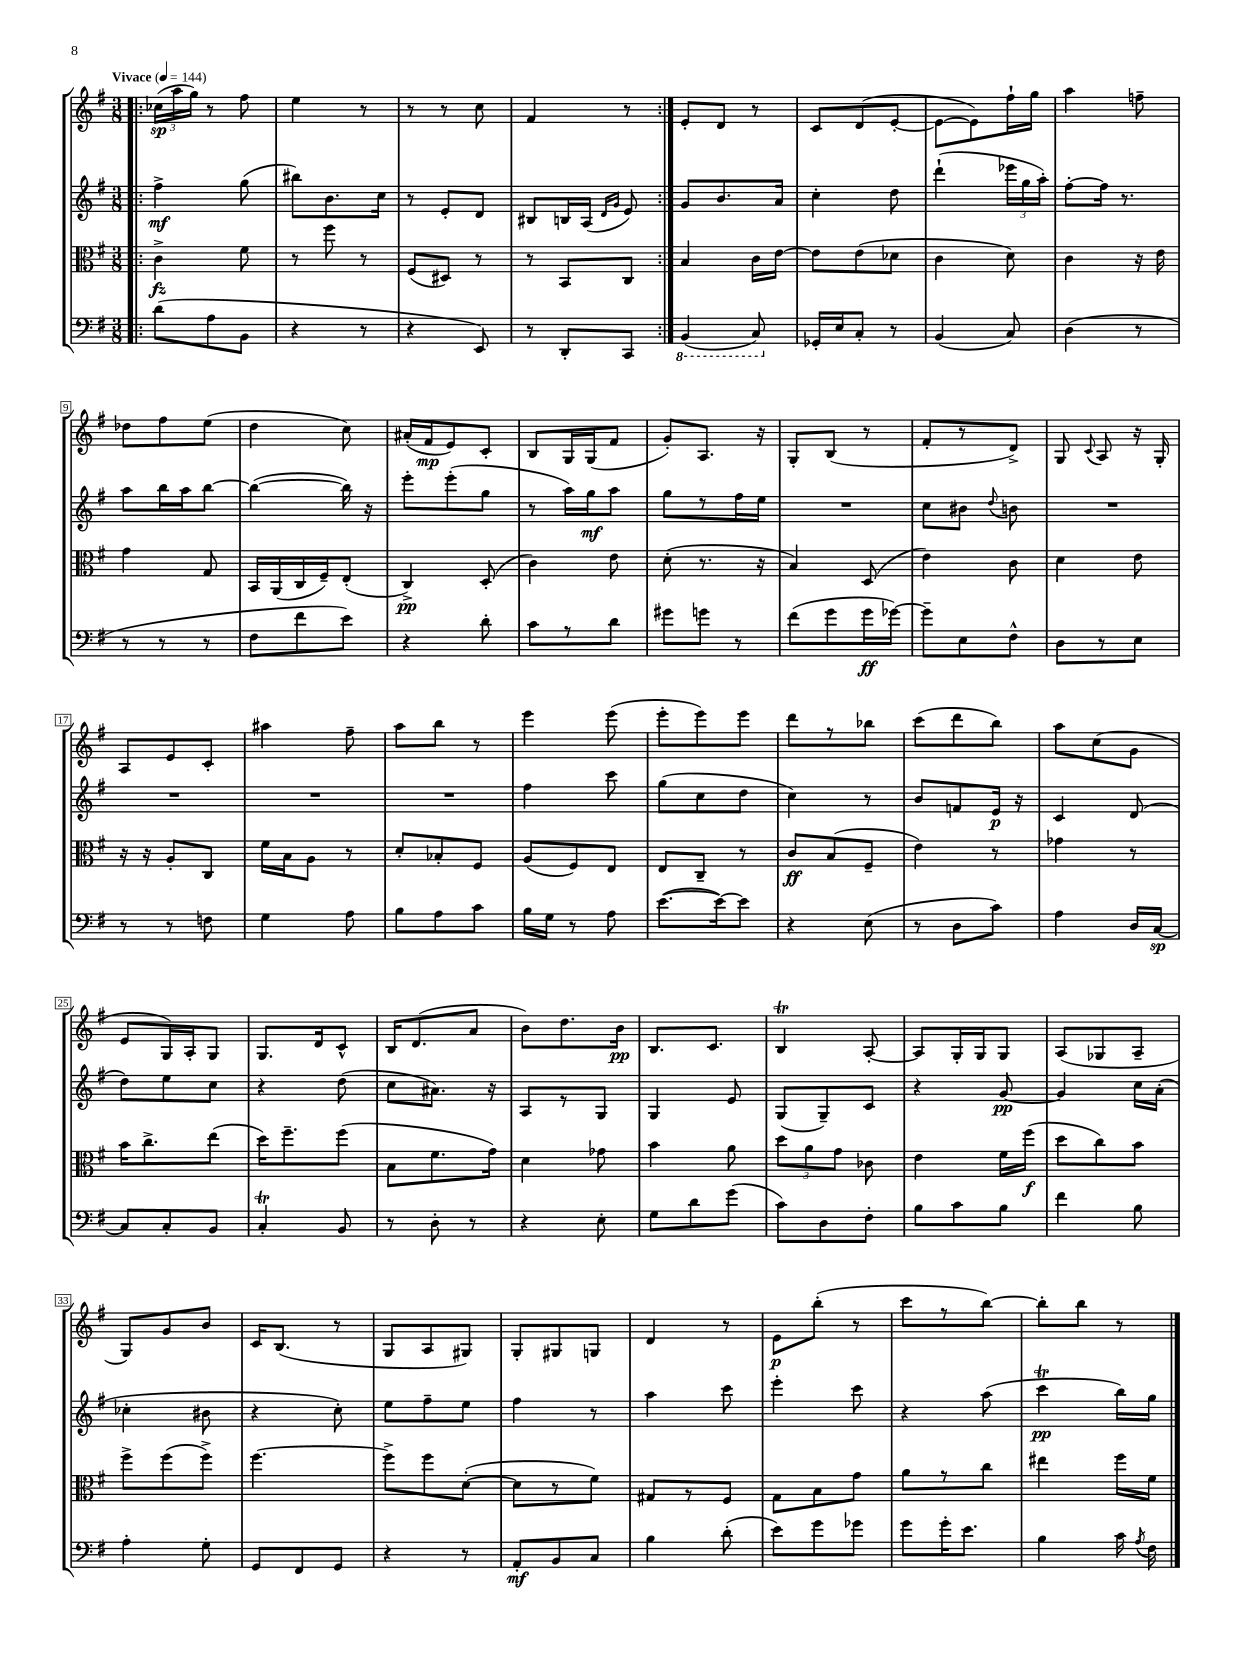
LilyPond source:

<<
\new StaffGroup <<
\new Staff = "s0" {
    \clef treble \key g \major \numericTimeSignature \time 3/8 \tempo "Vivace" 4 = 144
    \autoBeamOff \repeat volta 2 { \bar ".|:" \tuplet 3/2 { ces''16[\sp( a''16 g''16]) } r8 fis''8 |
    e''4 r8 |
    r8 r8 c''8 |
    fis'4 r8 | }
    e'8[-. d'8] r8 |
    c'8[ d'8( e'8]~-. |
    e'8[~ e'8) fis''16-! g''16] |
    a''4 f''8-- |
    des''8[ fis''8 e''8]( |
    d''4 c''8) |
    ais'16[-.( fis'16\mp e'8) c'8]-. |
    b8[ g16 g16( fis'8] |
    g'8[-.) a8.] r16 |
    g8[-. b8]( r8 |
    fis'8[-. r8 d'8]->) |
    g8 \appoggiatura { c'8 } a8 r16 g16-. |
    a8[ e'8 c'8]-. |
    ais''4 fis''8-- |
    a''8[ b''8] r8 |
    e'''4 e'''8( |
    e'''8[-. e'''8) e'''8] |
    d'''8[ r8 bes''8] |
    c'''8[( d'''8 b''8]) |
    a''8[ c''8( g'8] |
    e'8[ g16) a16-. g8] |
    g8.[ d'16 c'8]-^ |
    b16[ d'8.( a'8] |
    b'8[) d''8. b'16]\pp |
    b8.[ c'8.] |
    b4\trill a8~-. |
    a8[ g16-. g16 g8] |
    a8[( ges8 a8]-- |
    g8[) g'8 b'8] |
    c'16[ b8.]( r8 |
    g8[ a8 gis8]) |
    g8[-. gis8 g8] |
    d'4 r8 |
    e'8[\p b''8]-.( r8 |
    c'''8[ r8 b''8]~) |
    b''8[-. b''8] r8 \bar "|." |
}
\new Staff = "s1" {
    \clef treble \key g \major \numericTimeSignature \time 3/8
    \autoBeamOff \repeat volta 2 { \bar ".|:" fis''4->\mf g''8( |
    bis''8[) b'8. c''16] |
    r8 e'8[-. d'8] |
    bis8[ b16 a16]( \grace { d'16[ g'16] } e'8) | }
    g'8[ b'8. a'16] |
    c''4-. d''8 |
    d'''4-!( \tuplet 3/2 { ees'''16[ g''16 a''16]-.) } |
    fis''8[~-. fis''16] r8. |
    a''8[ b''16 a''16 b''8]~ |
    b''4~( b''16) r16 |
    e'''8[-. e'''8-.( g''8] |
    r8 a''16[) g''16\mf a''8] |
    g''8[ r8 fis''16 e''16] |
    R4. |
    c''8[ bis'8] \appoggiatura { d''8 } b'8 |
    R4. |
    R4. |
    R4. |
    R4. |
    fis''4 c'''8 |
    g''8[( c''8 d''8] |
    c''4) r8 |
    b'8[ f'8 e'16]\p r16 |
    c'4 d'8( |
    d''8[) e''8 c''8] |
    r4 d''8( |
    c''8[ ais'8.]) r16 |
    a8[ r8 g8] |
    g4 e'8 |
    g8[( g8--) c'8] |
    r4 g'8~\pp |
    g'4 c''16[ a'16]-.( |
    ces''4-. bis'8 |
    r4 c''8-.) |
    e''8[ fis''8-- e''8] |
    fis''4 r8 |
    a''4 c'''8 |
    e'''4-. c'''8 |
    r4 a''8( |
    c'''4\trill\pp b''16[) g''16] \bar "|." |
}
\new Staff = "s2" {
    \clef alto \key g \major \numericTimeSignature \time 3/8
    \autoBeamOff \repeat volta 2 { \bar ".|:" c'4->\fz fis'8 |
    r8 fis''8 r8 |
    fis8[( dis8]) r8 |
    r8 b,8[ c8] | }
    b4 c'16[ e'16]~ |
    e'8[ e'8( des'8] |
    c'4 d'8) |
    c'4 r16 e'16 |
    g'4 g8 |
    b,16[ a,16( c16 fis16--) e8]-.( |
    c4->\pp) d8-.( |
    c'4) e'8 |
    d'8-.( r8. r16 |
    b4) d8( |
    e'4) c'8 |
    d'4 e'8 |
    r16 r16 a8[-. c8] |
    fis'16[ b16 a8] r8 |
    d'8[-. bes8-. fis8] |
    a8[( fis8) e8] |
    e8[ c8]-- r8 |
    c'8[\ff b8( fis8]-- |
    e'4) r8 |
    ges'4 r8 |
    b'16[ c''8.-> e''8]( |
    d''16[) fis''8.-- fis''8]( |
    b8[ fis'8. g'16]) |
    d'4 ges'8 |
    b'4 a'8 |
    \tuplet 3/2 { d''8[ a'8 g'8] } ces'8 |
    e'4 fis'16[ fis''16]\f( |
    d''8[ c''8) b'8] |
    fis''8[-> fis''8( fis''8]->) |
    fis''4.~ |
    fis''8[-> fis''8 d'8]~-.( |
    d'8[ r8 fis'8]) |
    gis8[ r8 fis8] |
    g8[ b8 g'8] |
    a'8[ r8 c''8] |
    eis''4 fis''16[ fis'16] \bar "|." |
}
\new Staff = "s3" {
    \clef bass \key g \major \numericTimeSignature \time 3/8
    \autoBeamOff \repeat volta 2 { \bar ".|:" d'8[( a8 b,8] |
    r4 r8 |
    r4 e,8) |
    r8 d,8[-. c,8] | }
    \ottava #-1 b,,4( c,8) \ottava #0 |
    ges,16[-. e16 c8]-. r8 |
    b,4( c8) |
    d4( r8 |
    r8 r8 r8 |
    fis8[ fis'8 e'8]) |
    r4 d'8-. |
    c'8[ r8 d'8] |
    gis'8[ g'8] r8 |
    fis'8[( g'8 g'16\ff ges'16]~) |
    ges'8[-- e8 fis8]-^ |
    d8[ r8 e8] |
    r8 r8 f8 |
    g4 a8 |
    b8[ a8 c'8] |
    b16[ g16] r8 a8 |
    e'8.[~( e'16~) e'8] |
    r4 e8( |
    r8 d8[ c'8]) |
    a4 d16[ c16]~\sp |
    c8[ c8-. b,8] |
    c4-.\trill b,8 |
    r8 d8-. r8 |
    r4 e8-. |
    g8[ d'8 g'8]( |
    c'8[) d8 fis8]-. |
    b8[ c'8 b8] |
    fis'4 b8 |
    a4-. g8-. |
    g,8[ fis,8 g,8] |
    r4 r8 |
    a,8[-.\mf b,8 c8] |
    b4 d'8-.( |
    e'8[) g'8 ges'8] |
    g'8[ g'16-. e'8.] |
    b4 c'16 \acciaccatura { a8 } fis16 \bar "|." |
}
>>
>>
\layout { \context { \Score \override BarNumber.stencil = #(make-stencil-boxer 0.1 0.3 ly:text-interface::print) } }
